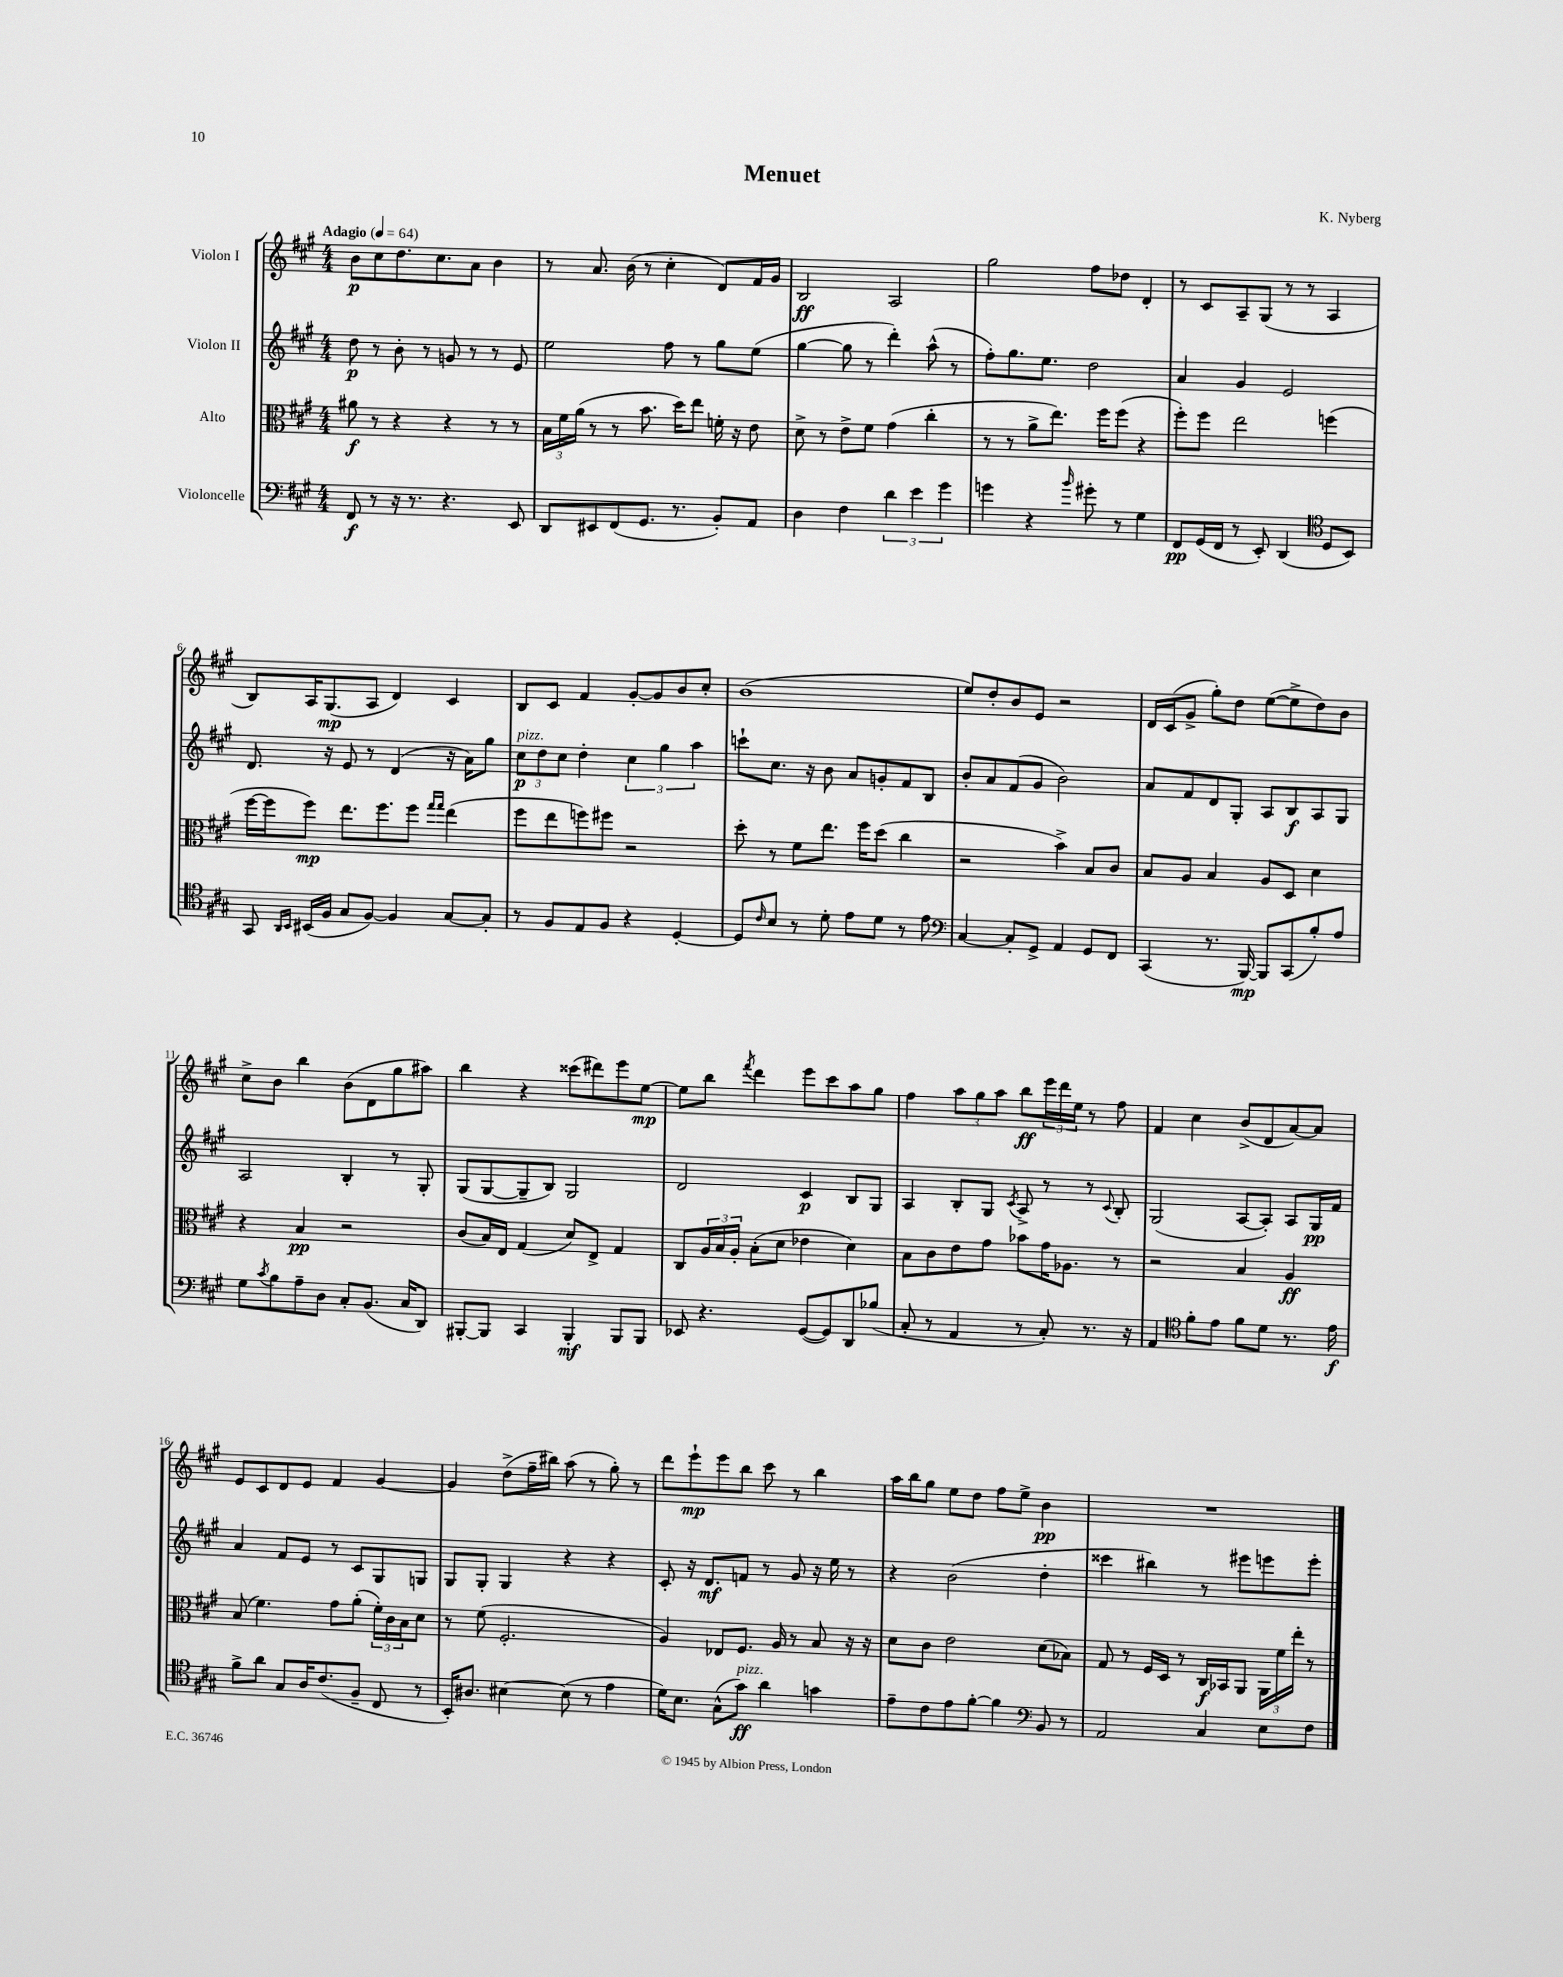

**kern	**dynam	**kern	**dynam	**kern	**dynam	**kern	**dynam
*part4	*part4	*part3	*part3	*part2	*part2	*part1	*part1
*staff4	*staff4	*staff3	*staff3	*staff2	*staff2	*staff1	*staff1
*I"Violoncelle	*	*I"Alto	*	*I"Violon II	*	*I"Violon I	*
*clefF4	*	*clefC3	*	*clefG2	*	*clefG2	*
*k[f#c#g#]	*	*k[f#c#g#]	*	*k[f#c#g#]	*	*k[f#c#g#]	*
*M4/4	*	*M4/4	*	*M4/4	*	*M4/4	*
*MM64	*	*MM64	*	*MM64	*	*MM64	*
=1	=1	=1	=1	=1	=1	=1	=1
!	!	!	!	!	!	!LO:TX:a:B:t=Adagio	!
8FF#/	f	8a#X\	f	8dd\	p	8b\L	p
8r	.	8r	.	8r	.	8cc#\	.
16r	.	4r	.	8b'\	.	8.dd\	.
8.r	.	.	.	.	.	.	.
.	.	.	.	8r	.	.	.
.	.	.	.	.	.	8.cc#\	.
4.r	.	4r	.	8gn/	.	.	.
.	.	.	.	8r	.	8a\J	.
.	.	8r	.	8r	.	4b\	.
8EE/	.	8r	.	8e/	.	.	.
=2	=2	=2	=2	=2	=2	=2	=2
8DD/L	.	24B\LL	.	2ee\	.	8r	.
.	.	24f#\	.	.	.	.	.
.	.	(24a\JJ	.	.	.	.	.
8EE#X/	.	8r	.	.	.	8.a/	.
(8FF#/	.	8r	.	.	.	.	.
.	.	.	.	.	.	(16b\	.
8.GG#/J	.	8.b\	.	.	.	8r	.
.	.	.	.	8ff#\	.	4cc#'\	.
8.r	.	16dd\KL)	.	.	.	.	.
.	.	8ee\J	.	8r	.	.	.
8BB'/L)	.	16fn'\	.	8gg#\L	.	8d/L)	.
.	.	16r	.	.	.	.	.
8AA/J	.	8e\	.	(8ee\J	.	16f#/L	.
.	.	.	.	.	.	16g#/JJ	.
=3	=3	=3	=3	=3	=3	=3	=3
4D\	.	8d^\	.	[4gg#\	.	2B/	ff
.	.	8r	.	.	.	.	.
4F#\	.	8e^\L	.	8gg#\]	.	.	.
.	.	8f#\J	.	8r	.	.	.
6d\	.	(4g#\	.	4ddd'\)	.	2A/	.
6e\	.	.	.	.	.	.	.
.	.	4cc#'\	.	(8aa^^\	.	.	.
6g#\	.	.	.	.	.	.	.
.	.	.	.	8r	.	.	.
=4	=4	=4	=4	=4	=4	=4	=4
4gn\	.	8r	.	8ff#'\L)	.	2gg#\	.
.	.	8r	.	8.gg#\	.	.	.
4r	.	8a^\L	.	.	.	.	.
.	.	.	.	8.ee\J	.	.	.
.	.	8.ee\J)	.	.	.	.	.
16qqb/	.	.	.	.	.	.	.
8g#X'\	.	.	.	2dd\	.	8ff#\L	.
.	.	16ff#\KL	.	.	.	.	.
8r	.	(8ff#\J	.	.	.	8dd-X\J	.
4G#\	.	4r	.	.	.	4d'/	.
=5	=5	=5	=5	=5	=5	=5	=5
8FF#/L	pp	8ff#'\L)	.	4a/	.	8r	.
(16GG#/L	.	8ff#\J	.	.	.	8c#/L	.
16FF#/JJ	.	.	.	.	.	.	.
8r	.	2ee\	.	4g#/	.	8A~/	.
8EE'/)	.	.	.	.	.	(8G#/J	.
(4DD/	.	.	.	2e/	.	8r	.
.	.	.	.	.	.	8r	.
*clefC4	*	*	*	*	*	*	*
8D/L	.	(4ffn\	.	.	.	4A/	.
8BB/J)	.	.	.	.	.	.	.
!!LO:LB:g=z
=6	=6	=6	=6	=6	=6	=6	=6
8GG#/	.	[16ff#\LL	.	8.d/	.	8B/L)	.
.	.	16ff#\J]	.	.	.	.	.
16qqAA/LL	.	.	.	.	.	.	.
16qqBB/JJ	.	.	.	.	.	.	.
(16BB#X/LL	.	8ff#\J)	mp	.	.	16A/K	.
16F#/JJ	.	.	.	16r	.	(8.G#/	mp
8G#/L	.	8.ee\L	.	8e/	.	.	.
[8F#/J)	.	.	.	8r	.	8A/J	.
.	.	8.ff#\	.	.	.	.	.
4F#/]	.	.	.	(4d/	.	4d/)	.
.	.	8ff#\J	.	.	.	.	.
.	.	16qqgg#/LL	.	.	.	.	.
.	.	16qqgg#/JJ	.	.	.	.	.
[8G#/L	.	(4ee\	.	16r	.	4c#/	.
.	.	.	.	16a\KL)	.	.	.
8G#'/J]	.	.	.	8gg#\J	.	.	.
=7	=7	=7	=7	=7	=7	=7	=7
!	!	!	!	!LO:TX:a:i:t=pizz.	!	!	!
8r	.	8ff#\L	.	12cc#\L	p	8B/L	.
.	.	.	.	12dd\	.	.	.
8F#/L	.	8ee\	.	.	.	8c#/J	.
.	.	.	.	12cc#\J	.	.	.
8E/	.	8ffn\)	.	4dd'\	.	4f#/	.
8F#/J	.	8ff#X\J	.	.	.	.	.
4r	.	2r	.	6cc#\	.	[8g#'/L	.
.	.	.	.	.	.	8g#/]	.
.	.	.	.	6gg#\	.	.	.
[4D'/	.	.	.	.	.	8b/	.
.	.	.	.	6aa\	.	.	.
.	.	.	.	.	.	8cc#'/J	.
=8	=8	=8	=8	=8	=8	=8	=8
8D/L]	.	8dd'\	.	8cccn`\L	.	(1b	.
16qqc#/	.	.	.	.	.	.	.
8B/J	.	8r	.	8.cc#\J	.	.	.
8r	.	8f#\L	.	.	.	.	.
.	.	.	.	16r	.	.	.
8d'\	.	8.ee\J	.	8b\	.	.	.
8e\L	.	.	.	8a/L	.	.	.
.	.	16ff#\KL	.	.	.	.	.
8d\J	.	(8dd\J	.	8gn'/	.	.	.
8r	.	4cc#\	.	8f#/	.	.	.
8e\	.	.	.	8B/J	.	.	.
=9	=9	=9	=9	=9	=9	=9	=9
*clefF4	*	*	*	*	*	*	*
[4C#/	.	2r	.	8b'/L	.	8ee/L)	.
.	.	.	.	8a/	.	8dd'/	.
8C#'/L]	.	.	.	(8f#/	.	8b/	.
8GG#^/J	.	.	.	8g#/J	.	8e/J	.
4AA/	.	4b^\)	.	2b\)	.	2r	.
8GG#/L	.	8B/L	.	.	.	.	.
8FF#/J	.	8c#/J	.	.	.	.	.
=10	=10	=10	=10	=10	=10	=10	=10
(4CC#/	.	8B/L	.	8a/L	.	16d/LL	.
.	.	.	.	.	.	(16c#/J	.
.	.	8A/J	.	8f#/	.	8g#^/J	.
8.r	.	4B/	.	8d/	.	8gg#'\L)	.
.	.	.	.	8G#'/J	.	8dd\J	.
[16BBB/)	mp	.	.	.	.	.	.
8BBB/L]	.	8A/L	.	8A/L	.	([8ee\L	.
(8CC#/	.	8D/J	.	8B/	f	8ee^\]	.
8B'/)	.	4d\	.	8A/	.	8dd\)	.
8A/J	.	.	.	8G#/J	.	8b\J	.
!!LO:LB:g=z
=11	=11	=11	=11	=11	=11	=11	=11
8G#\L	.	4r	.	2A/	.	8cc#^\L	.
8qc#/	.	.	.	.	.	.	.
8B\	.	.	.	.	.	8b\J	.
8A~\	.	4B/	pp	.	.	4bb\	.
8D\J	.	.	.	.	.	.	.
8C#'/L	.	2r	.	4B'/	.	(8b\L	.
(8.BB/J	.	.	.	.	.	8d\	.
.	.	.	.	8r	.	8gg#\	.
16C#/KL	.	.	.	.	.	.	.
8DD/J)	.	.	.	8G#'/	.	8aa#X\J)	.
=12	=12	=12	=12	=12	=12	=12	=12
[8BBB#X'/L	.	(8c#/L	.	(8G#/L	.	4bb\	.
8BBB#/J]	.	16B/L)	.	[8G#/	.	.	.
.	.	16E/JJ	.	.	.	.	.
4CC#/	.	(4G#/	.	8G#~/]	.	4r	.
.	.	.	.	8B/J)	.	.	.
4BBB#'/	mf	8d/L)	.	2G#/	.	(8ccc##X\L	.
.	.	8E^/J	.	.	.	8ddd#X\)	.
8BBB#/L	.	4G#/	.	.	.	8eee\	.
8BBB#/J	.	.	.	.	.	[8ee\J	mp
=13	=13	=13	=13	=13	=13	=13	=13
8EE-X/	.	8C#/L	.	2d/	.	8ee\L]	.
4.r	.	24A/L	.	.	.	8bb\J	.
.	.	24B/	.	.	.	.	.
.	.	24A'/JJ	.	.	.	.	.
.	.	.	.	.	.	8qfff#/	.
.	.	(8B'\L	.	.	.	4ddd\	.
.	.	8d\J	.	.	.	.	.
([8GG#/L	.	4e-X\	.	4c#/	p	8eee\L	.
8GG#/])	.	.	.	.	.	8ccc#\	.
8DD/	.	4d\)	.	8B/L	.	8aa\	.
(8B-X/J	.	.	.	8G#/J	.	8gg#\J	.
=14	=14	=14	=14	=14	=14	=14	=14
8C#'/	.	8B\L	.	4A/	.	4ff#\	.
8r	.	8c#\	.	.	.	.	.
4AA/	.	8e\	.	8B'/L	.	12aa\L	.
.	.	.	.	.	.	12gg#\	.
.	.	8g#\J	.	8G#/J	.	.	.
.	.	.	.	.	.	12aa\J	.
.	.	.	.	8qc#/	.	.	.
8r	.	8b-X\L	.	8A^/	.	8bb\L	ff
8C#'/)	.	16g#\K	.	8r	.	24eee\L	.
.	.	.	.	.	.	24ddd\	.
.	.	8.A-X\J	.	.	.	.	.
.	.	.	.	.	.	24ee\JJ	.
8.r	.	.	.	8r	.	8r	.
.	.	.	.	8qqc#/	.	.	.
.	.	8r	.	8B'/	.	8ff#\	.
16r	.	.	.	.	.	.	.
=15	=15	=15	=15	=15	=15	=15	=15
4AA/	.	2r	.	(2G#/	.	4f#/	.
*clefC4	*	*	*	*	*	*	*
8f#'\L	.	.	.	.	.	4cc#\	.
8e\J	.	.	.	.	.	.	.
8f#\L	.	4B/	.	[8A/L	.	(8b^/L	.
8d\J	.	.	.	8A'/J])	.	8d/	.
8.r	.	4A/	ff	8A/L	.	[8a/)	.
.	.	.	.	16G#/L	pp	8a/J]	.
16e\	f	.	.	16f#/JJ	.	.	.
!!LO:LB:g=z
=16	=16	=16	=16	=16	=16	=16	=16
8f#^\L	.	(8B/	.	4a/	.	8e/L	.
8a\J	.	4.f#\)	.	.	.	8c#/	.
8G#/L	.	.	.	8f#/L	.	8d/	.
16A/K	.	.	.	8e/J	.	8e/J	.
(8.c#/	.	.	.	.	.	.	.
.	.	8g#\L	.	8r	.	4f#/	.
8F#~/J	.	(8a'\J	.	8c#/L	.	.	.
8C#/	.	24f#'\LL)	.	8G#/	.	[4g#/	.
.	.	24c#\	.	.	.	.	.
.	.	24B\J	.	.	.	.	.
8r	.	8d\J	.	8Gn/J	.	.	.
=17	=17	=17	=17	=17	=17	=17	=17
16BB'/KL)	.	8r	.	8G#/L	.	4g#/]	.
8.A#X/J	.	.	.	.	.	.	.
.	.	(8f#\	.	8G#'/J	.	.	.
[4B#X\	.	2.F#'/	.	4G#/	.	(8dd^\L	.
.	.	.	.	.	.	16ff#~\L	.
.	.	.	.	.	.	16bb#X\JJ)	.
(8B#\]	.	.	.	4r	.	(8aa\	.
8r	.	.	.	.	.	8r	.
4e\	.	.	.	4r	.	8gg#'\)	.
.	.	.	.	.	.	8r	.
=18	=18	=18	=18	=18	=18	=18	=18
16d\KL)	.	4A/)	.	8c#'/	.	8ddd\L	.
8.B\J	.	.	.	.	.	.	.
.	.	.	.	16r	.	8eee`\	mp
.	.	.	.	8.d/L	mf	.	.
(8G#^^\L	.	8E-X/L	.	.	.	8eee\	.
!LO:TX:a:i:t=pizz.	!	!	!	!	!	!	!
8g#\J)	ff	8.F#/J	.	8fn/J	.	8bb\J	.
4a\	.	.	.	8r	.	8ccc#\	.
.	.	16A/	.	.	.	.	.
.	.	8r	.	8g#/	.	8r	.
4gn\	.	8B/	.	16r	.	4bb\	.
.	.	.	.	16ee\	.	.	.
.	.	16r	.	8r	.	.	.
.	.	16r	.	.	.	.	.
=19	=19	=19	=19	=19	=19	=19	=19
8e~\L	.	8d\L	.	4r	.	16aa\LL	.
.	.	.	.	.	.	16bb\J	.
8c#\	.	8c#\J	.	.	.	8gg#\J	.
8e\	.	2e\	.	(2b\	.	8ee\L	.
[8f#'\J	.	.	.	.	.	8dd\J	.
4f#\]	.	.	.	.	.	8ff#\L	.
.	.	.	.	.	.	8ee^\J	.
*clefF4	*	*	*	*	*	*	*
8BB/	.	(8d\L	.	4dd'\	.	4b\	pp
8r	.	8B-X\J)	.	.	.	.	.
=20	=20	=20	=20	=20	=20	=20	=20
2AA/	.	8G#/	.	4ccc##X\	.	1r	.
.	.	8r	.	.	.	.	.
.	.	16F#/LL	.	4bb#X\)	.	.	.
.	.	16D/JJ	.	.	.	.	.
.	.	8r	.	.	.	.	.
4C#/	.	16C#/LL	f	8r	.	.	.
.	.	16BB-X/J	.	.	.	.	.
.	.	8AA/J	.	8eee#X\L	.	.	.
8E\L	.	24AA\LL	.	8eeen\	.	.	.
.	.	24f#\	.	.	.	.	.
.	.	24ee'\JJ	.	.	.	.	.
8F#\J	.	8r	.	8eee'\J	.	.	.
==	==	==	==	==	==	==	==
*-	*-	*-	*-	*-	*-	*-	*-
